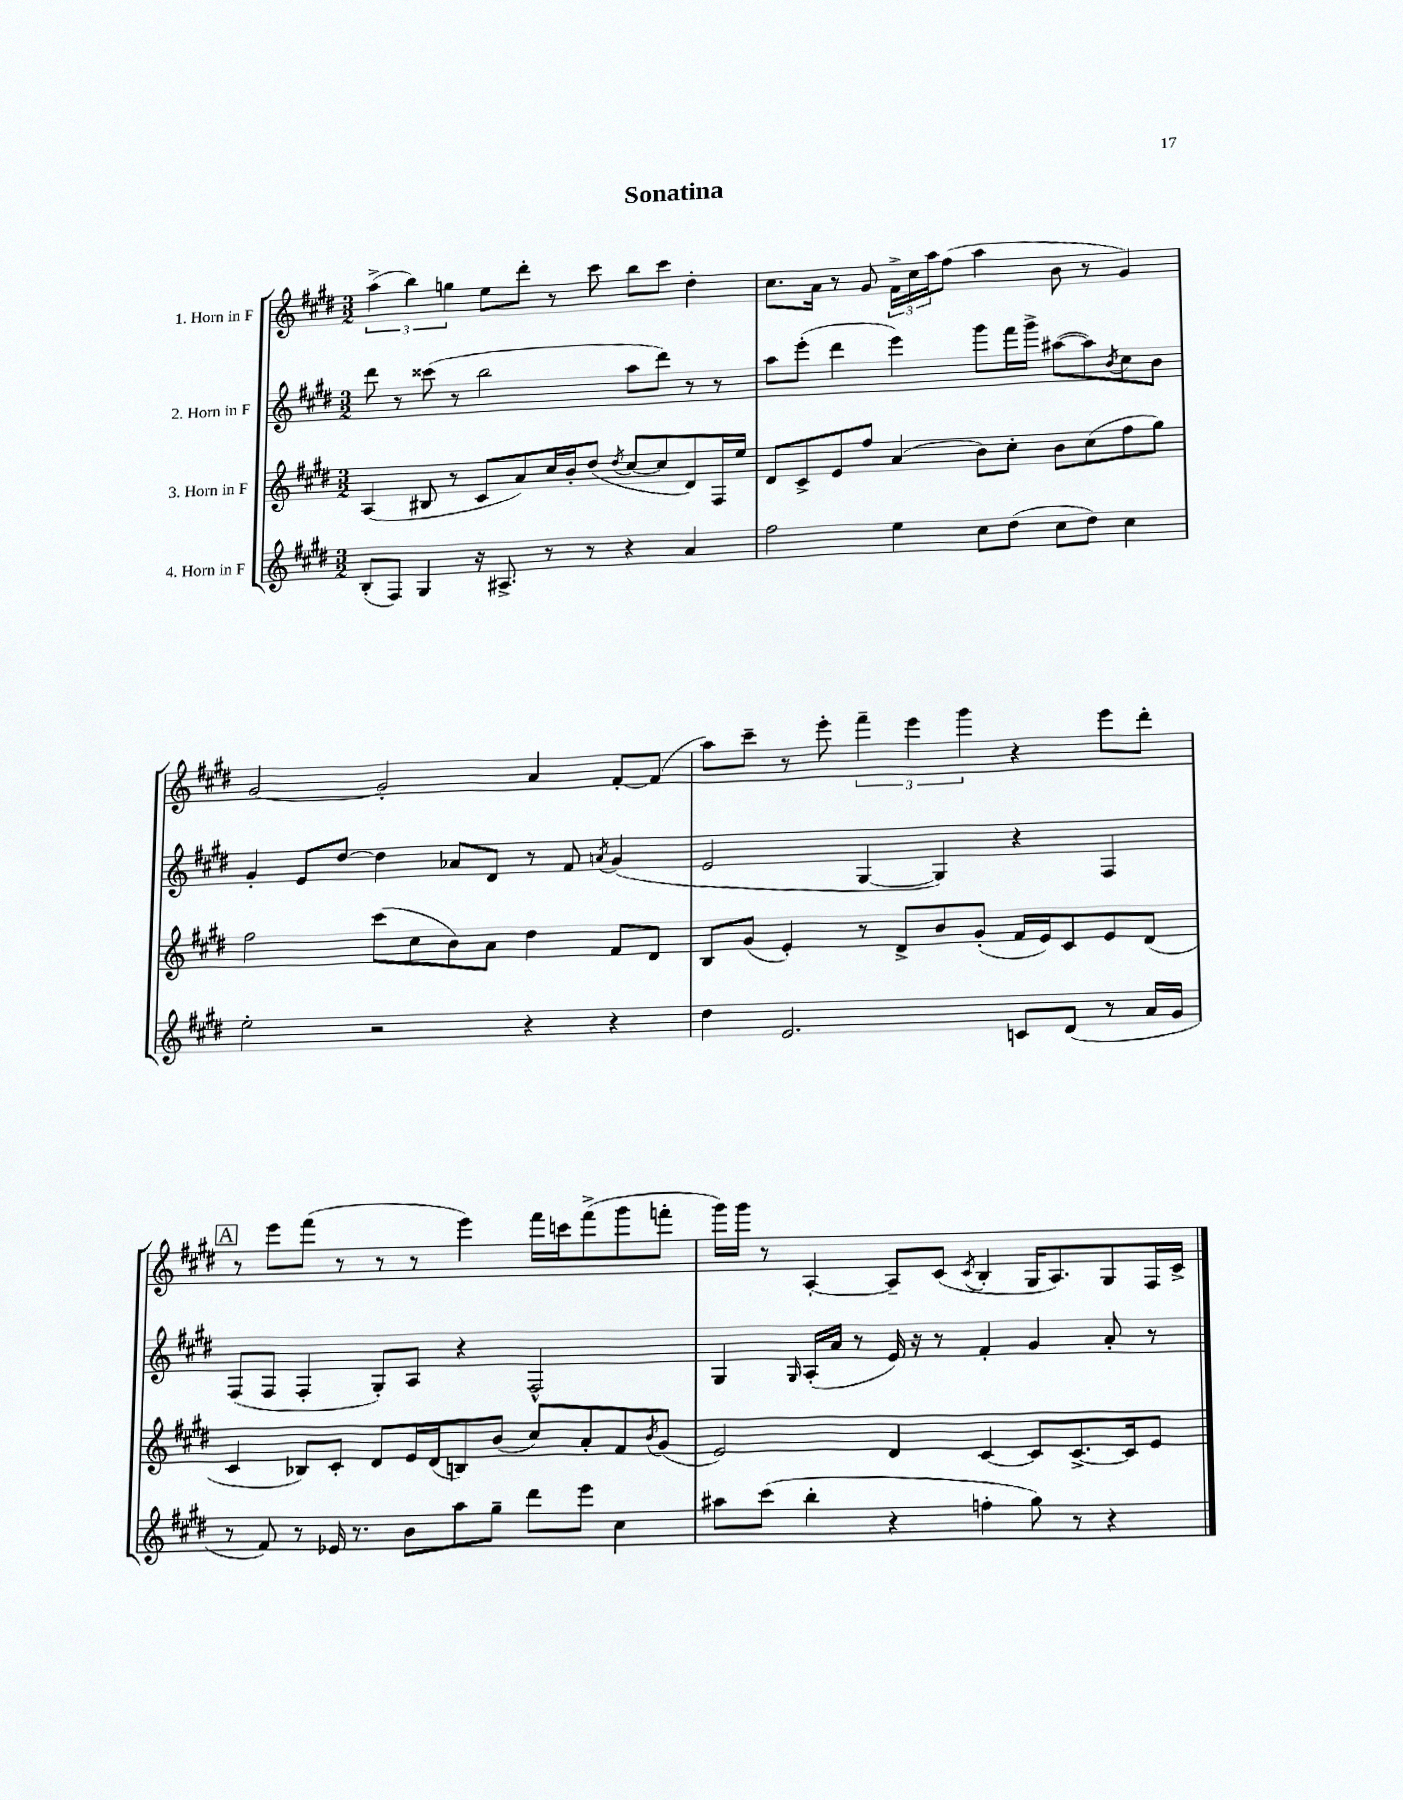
\header { title = "Sonatina" }
<<
\new StaffGroup <<
\new Staff = "s0" \with { instrumentName = "1. Horn in F" } {
    \clef treble \key e \major \numericTimeSignature \time 3/2
    \tuplet 3/2 { a''4->( b''4) g''4 } e''8 dis'''8-. r8 cis'''8 b''8 cis'''8 dis''4-. |
    cis''8. a'16 r8 gis'8 \tuplet 3/2 { fis'16-> cis''16 a''16 } fis''8( a''4 b'8 r8 gis'4) |
    gis'2~ gis'2-. a'4 fis'8~-. fis'8( |
    a''8) cis'''8-- r8 e'''8-. \tuplet 3/2 { fis'''4-- e'''4 gis'''4 } r4 e'''8 dis'''8-. |
    \mark \markup { \box "A" } r8 e'''8 fis'''8( r8 r8 r8 e'''4) fis'''16 c'''16 fis'''8->( gis'''8 f'''8-. |
    gis'''16) gis'''16 r8 a4~-. a8-- cis'8( \acciaccatura { cis'8 } b4-. gis16 a8.) gis8 fis16 cis'16-> \bar "|." |
}
\new Staff = "s1" \with { instrumentName = "2. Horn in F" } {
    \clef treble \key e \major \numericTimeSignature \time 3/2
    dis'''8 r8 cisis'''8( r8 b''2 a''8 dis'''8) r8 r8 |
    a''8 e'''8-.( dis'''4 e'''4) gis'''8 fis'''16 gis'''16-> ais''8~( ais''8) \acciaccatura { b'8 } cis''8 b'8 |
    gis'4-. e'8 dis''8~ dis''4 aes'8 dis'8 r8 fis'8 \acciaccatura { a'8 } gis'4( |
    e'2 gis4~ gis4) r4 fis4 |
    \mark \markup { \box "A" } fis8( fis8 fis4-. gis8-.) a8 r4 fis2-^ |
    gis4 \grace { gis16 } a16-.( a'16 r8 e'16) r16 r8 fis'4-. gis'4 a'8-. r8 \bar "|." |
}
\new Staff = "s2" \with { instrumentName = "3. Horn in F" } {
    \clef treble \key e \major \numericTimeSignature \time 3/2
    a4( bis8 r8 cis'8 a'8) cis''16 b'16-. dis''8( \acciaccatura { dis''8 } cis''8~ cis''8 dis'8) fis16 e''16 |
    dis'8 cis'8-> e'8 fis''8 a'4( b'8) cis''8-. b'8 cis''8( fis''8 gis''8) |
    fis''2 cis'''8( cis''8 b'8) a'8 dis''4 fis'8 dis'8 |
    b8 gis'8( e'4-.) r8 dis'8-> b'8 gis'8-.( fis'16 e'16) cis'8 e'8 dis'8( |
    \mark \markup { \box "A" } cis'4 bes8) cis'8-. dis'8 e'16 dis'16( b8) b'8( cis''8) a'8-. fis'8 \acciaccatura { b'8 } gis'8( |
    e'2) dis'4 cis'4~ cis'8 cis'8.~-> cis'16 e'8 \bar "|." |
}
\new Staff = "s3" \with { instrumentName = "4. Horn in F" } {
    \clef treble \key e \major \numericTimeSignature \time 3/2
    b8-.( fis8) gis4 r16 ais8.-> r8 r8 r4 a'4 |
    fis''2 e''4 cis''8 dis''8( cis''8 dis''8) cis''4 |
    e''2-. r2 r4 r4 |
    dis''4 e'2. c'8 dis'8( r8 a'16 gis'16 |
    \mark \markup { \box "A" } r8 fis'8) r8 ees'16 r8. b'8 a''8 gis''8-- dis'''8 e'''8 cis''4 |
    ais''8 cis'''8( b''4-. r4 f''4-. gis''8) r8 r4 \bar "|." |
}
>>
>>
\layout { \context { \Score \remove "Bar_number_engraver" } }
